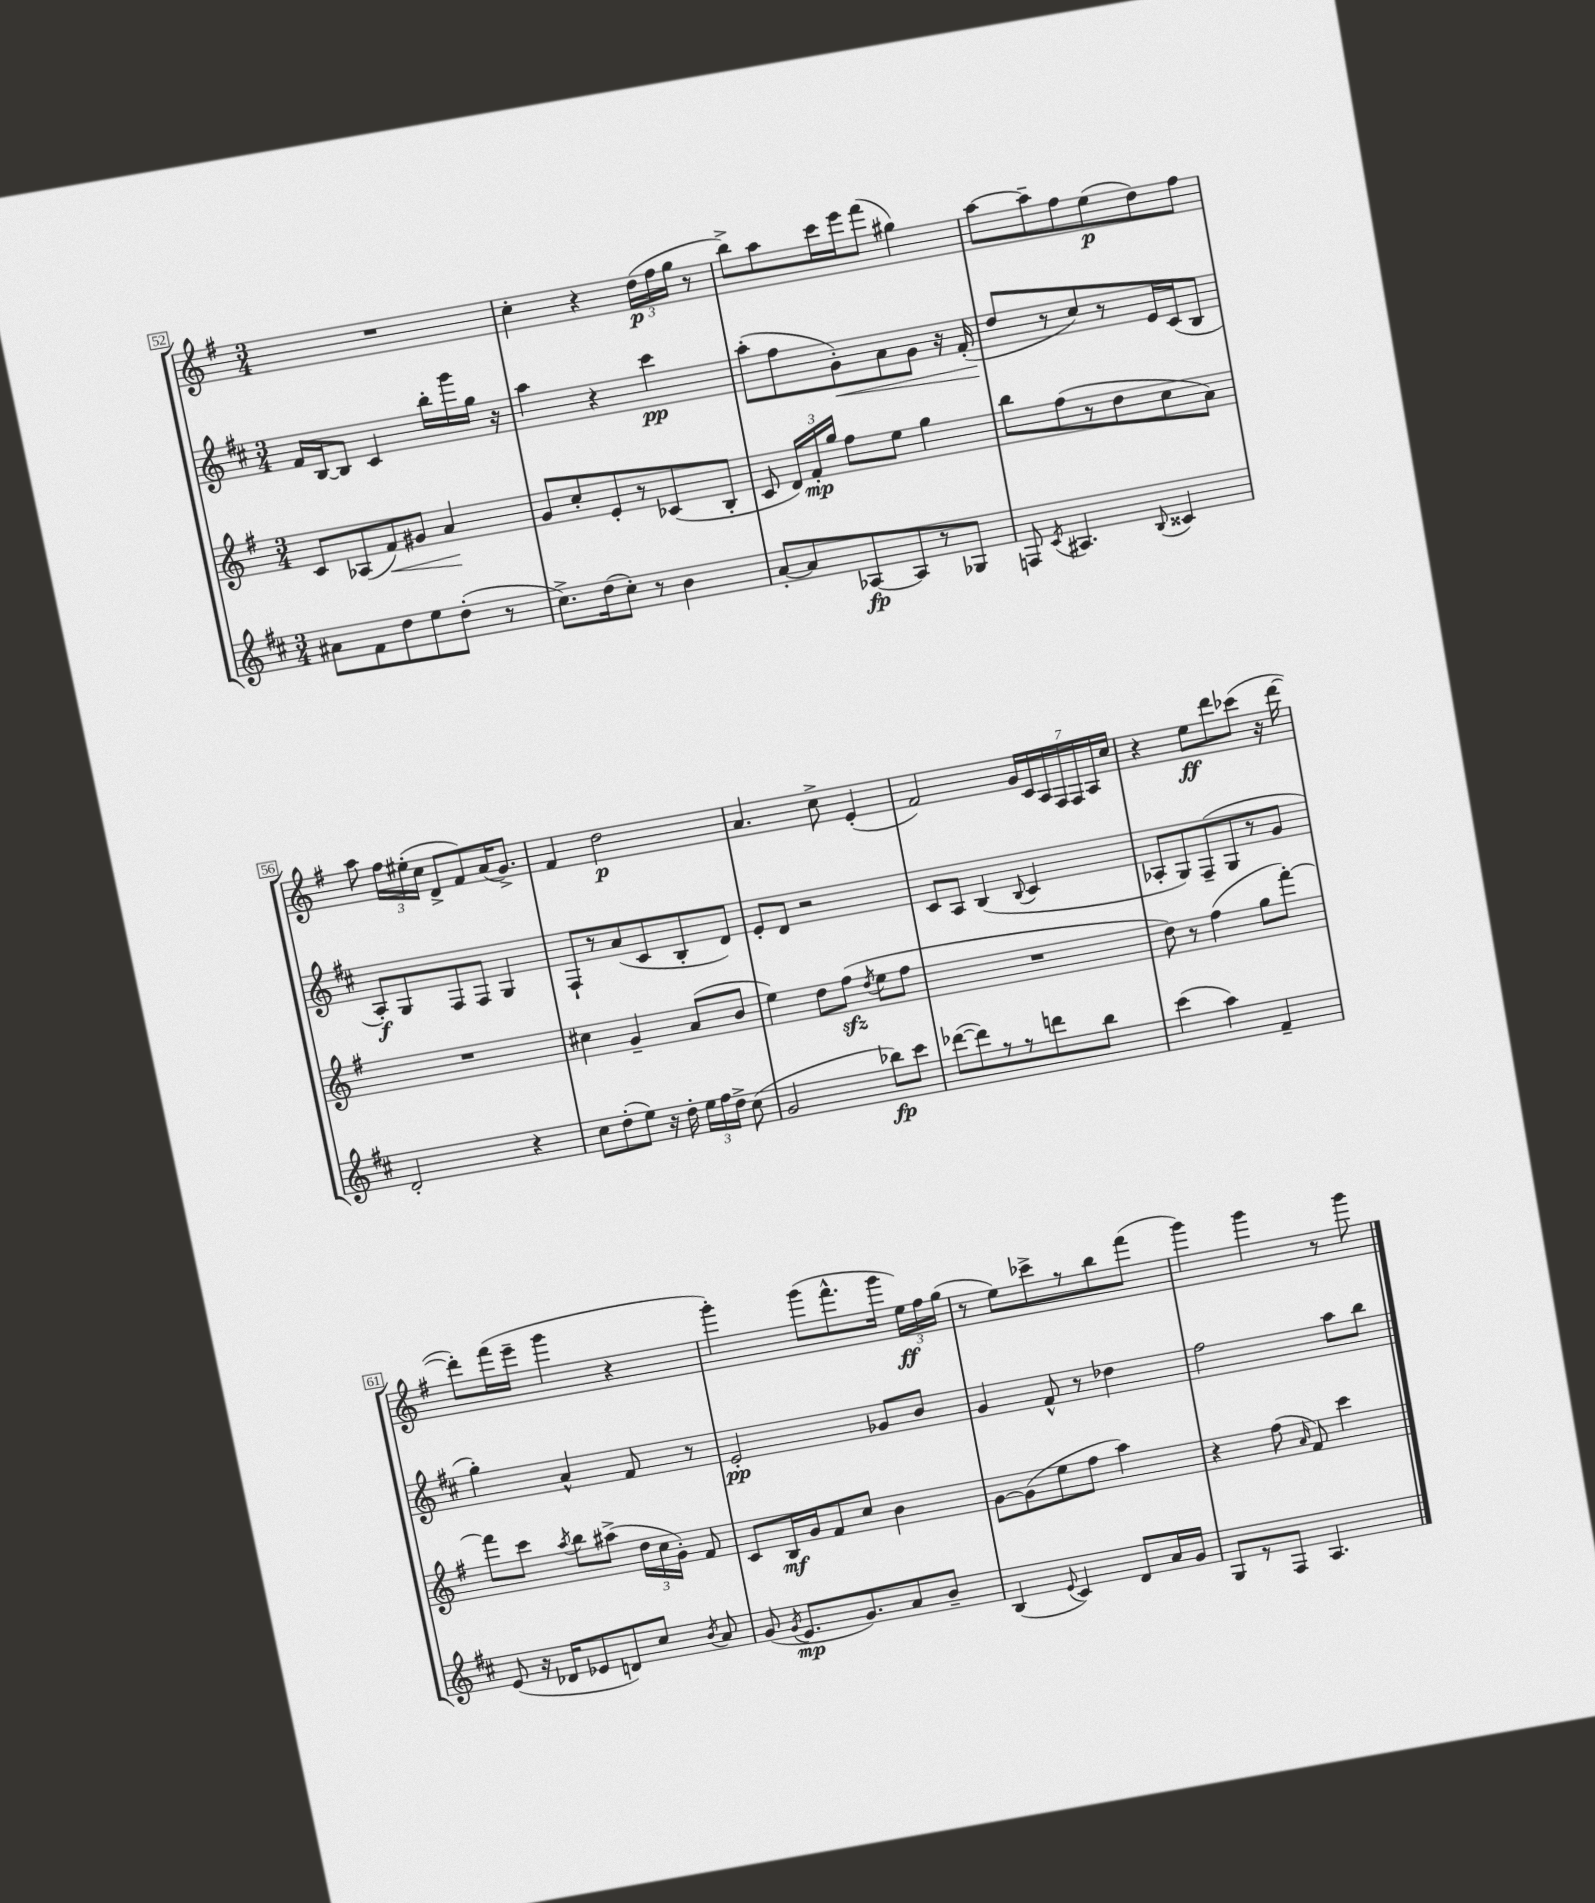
<<
\new StaffGroup <<
\new Staff = "s0" {
    \clef treble \key g \major \numericTimeSignature \time 3/4
    \autoBeamOff R2. |
    c''4-. r4 \tuplet 3/2 { d''16[\p( fis''16 g''16] } r8 |
    b''8[->) a''8 c'''16 e'''16 fis'''8]( gis''4) |
    a''8[~ a''8-- fis''8 e''8\p( d''8) fis''8] |
    a''8 \tuplet 3/2 { fis''16[ eis''16-.( c''16] } d'8[-> fis'8) a'16( g'8.]->) |
    fis'4 d''2\p |
    a'4. c''8-> e'4-.( |
    fis'2) \tuplet 7/4 { g'16[ c'16 a16 fis16 fis16 a16 c''16] } |
    r4 e''8[\ff d'''8 ces'''8]( r16 d'''16~ |
    d'''8[-.) fis'''16( e'''16]-- g'''4 r4 |
    g'''4-.) g'''8[( fis'''8.-^ g'''16] \tuplet 3/2 { e''16[\ff) fis''16 g''16]( } |
    r8 e''8[) ces'''8-> r8 b''8 fis'''8]( |
    g'''4) g'''4 r8 g'''8 \bar "|." |
}
\new Staff = "s1" {
    \clef treble \key d \major \numericTimeSignature \time 3/4
    \autoBeamOff fis'16[ b16~ b8] cis'4 b''16[-. g'''16 g''16] r16 |
    a''4 r4 cis'''4\pp |
    a''8[-.( fis''8 g'8-.\<) a'8 g'8] r16 fis'16-.( |
    d''8[\! r8 cis''8) r8 e'16 cis'16( b8] |
    a8[-.\f) g8 fis8 fis8] g4 |
    fis8[-! r8 a'8( cis'8 b8-. d'8]) |
    e'8[-. d'8] r2 |
    cis'8[ a8] b4( \appoggiatura { b8 } cis'4 |
    aes8[-. g8) fis8--( g8 r8 g'8] |
    g''4-.) a'4-^ fis'8 r8 |
    e'2-.\pp ges'8[ b'8] |
    g'4 fis'8-^ r8 des''4 |
    fis''2 a''8[ b''8] \bar "|." |
}
\new Staff = "s2" {
    \clef treble \key g \major \numericTimeSignature \time 3/4
    \autoBeamOff c'8[ aes8( fis'8\<) gis'8] a'4\! |
    g'8[ c''8-. e'8-. r8 ces'8( b8]-. |
    c'8 \tuplet 3/2 { d'16[) fis'16-.\mp g''16] } fis''8[ e''8] g''4 |
    b''8[ fis''8( r8 d''8 c''8 a'8]) |
    R2. |
    cis''4 g'4-- a'8[( b'8] |
    e''4) d''8[ fis''8]\sfz( \acciaccatura { d''8 } e''8[ fis''8] |
    R2. |
    d''8) r8 fis''4( g''8[ fis'''8]~-.) |
    fis'''8[ c'''8] \acciaccatura { a''8 } b''8[ ais''8]->( \tuplet 3/2 { d''16[ c''16 g'16]-.) } fis'8 |
    c'8[ b16\mf g'16 fis'8 c''8] b'4 |
    g'8[~ g'8( e''8 fis''8] a''4) |
    r4 fis''8( \grace { a'16 } fis'8) c'''4 \bar "|." |
}
\new Staff = "s3" {
    \clef treble \key d \major \numericTimeSignature \time 3/4
    \autoBeamOff ais'8[ fis'8 d''8 e''8 d''8]-.( r8 |
    cis''8.[->) d''16( cis''8]-.) r8 b'4 |
    a'8[~-. a'8 aes8~\fp aes8 r8 ges8] |
    f8 \acciaccatura { cis'8 } ais4. \appoggiatura { b8 } cisis'4 |
    d'2-. r4 |
    cis''8[ d''8-.( e''8]) r16 d''16-. \tuplet 3/2 { e''16[ fis''16 d''16]-> } cis''8( |
    g'2 bes''8[\fp) cis'''8] |
    des'''8[~( des'''8) r8 r8 d'''8 b''8] |
    cis'''4( a''4) fis'4-- |
    e'8( r16 des'16[ ees'8 d'8) cis''8] \acciaccatura { b'8 } a'8 |
    g'8( \acciaccatura { g'8 } e'8.[\mp g'8.) a'8 b'8]-- |
    b4( \appoggiatura { e'8 } cis'4) d'8[ a'16 g'16] |
    g8[ r8 fis8] a4. \bar "|." |
}
>>
>>
\layout { \context { \Score currentBarNumber = #52 \override BarNumber.stencil = #(make-stencil-boxer 0.1 0.3 ly:text-interface::print) } }
